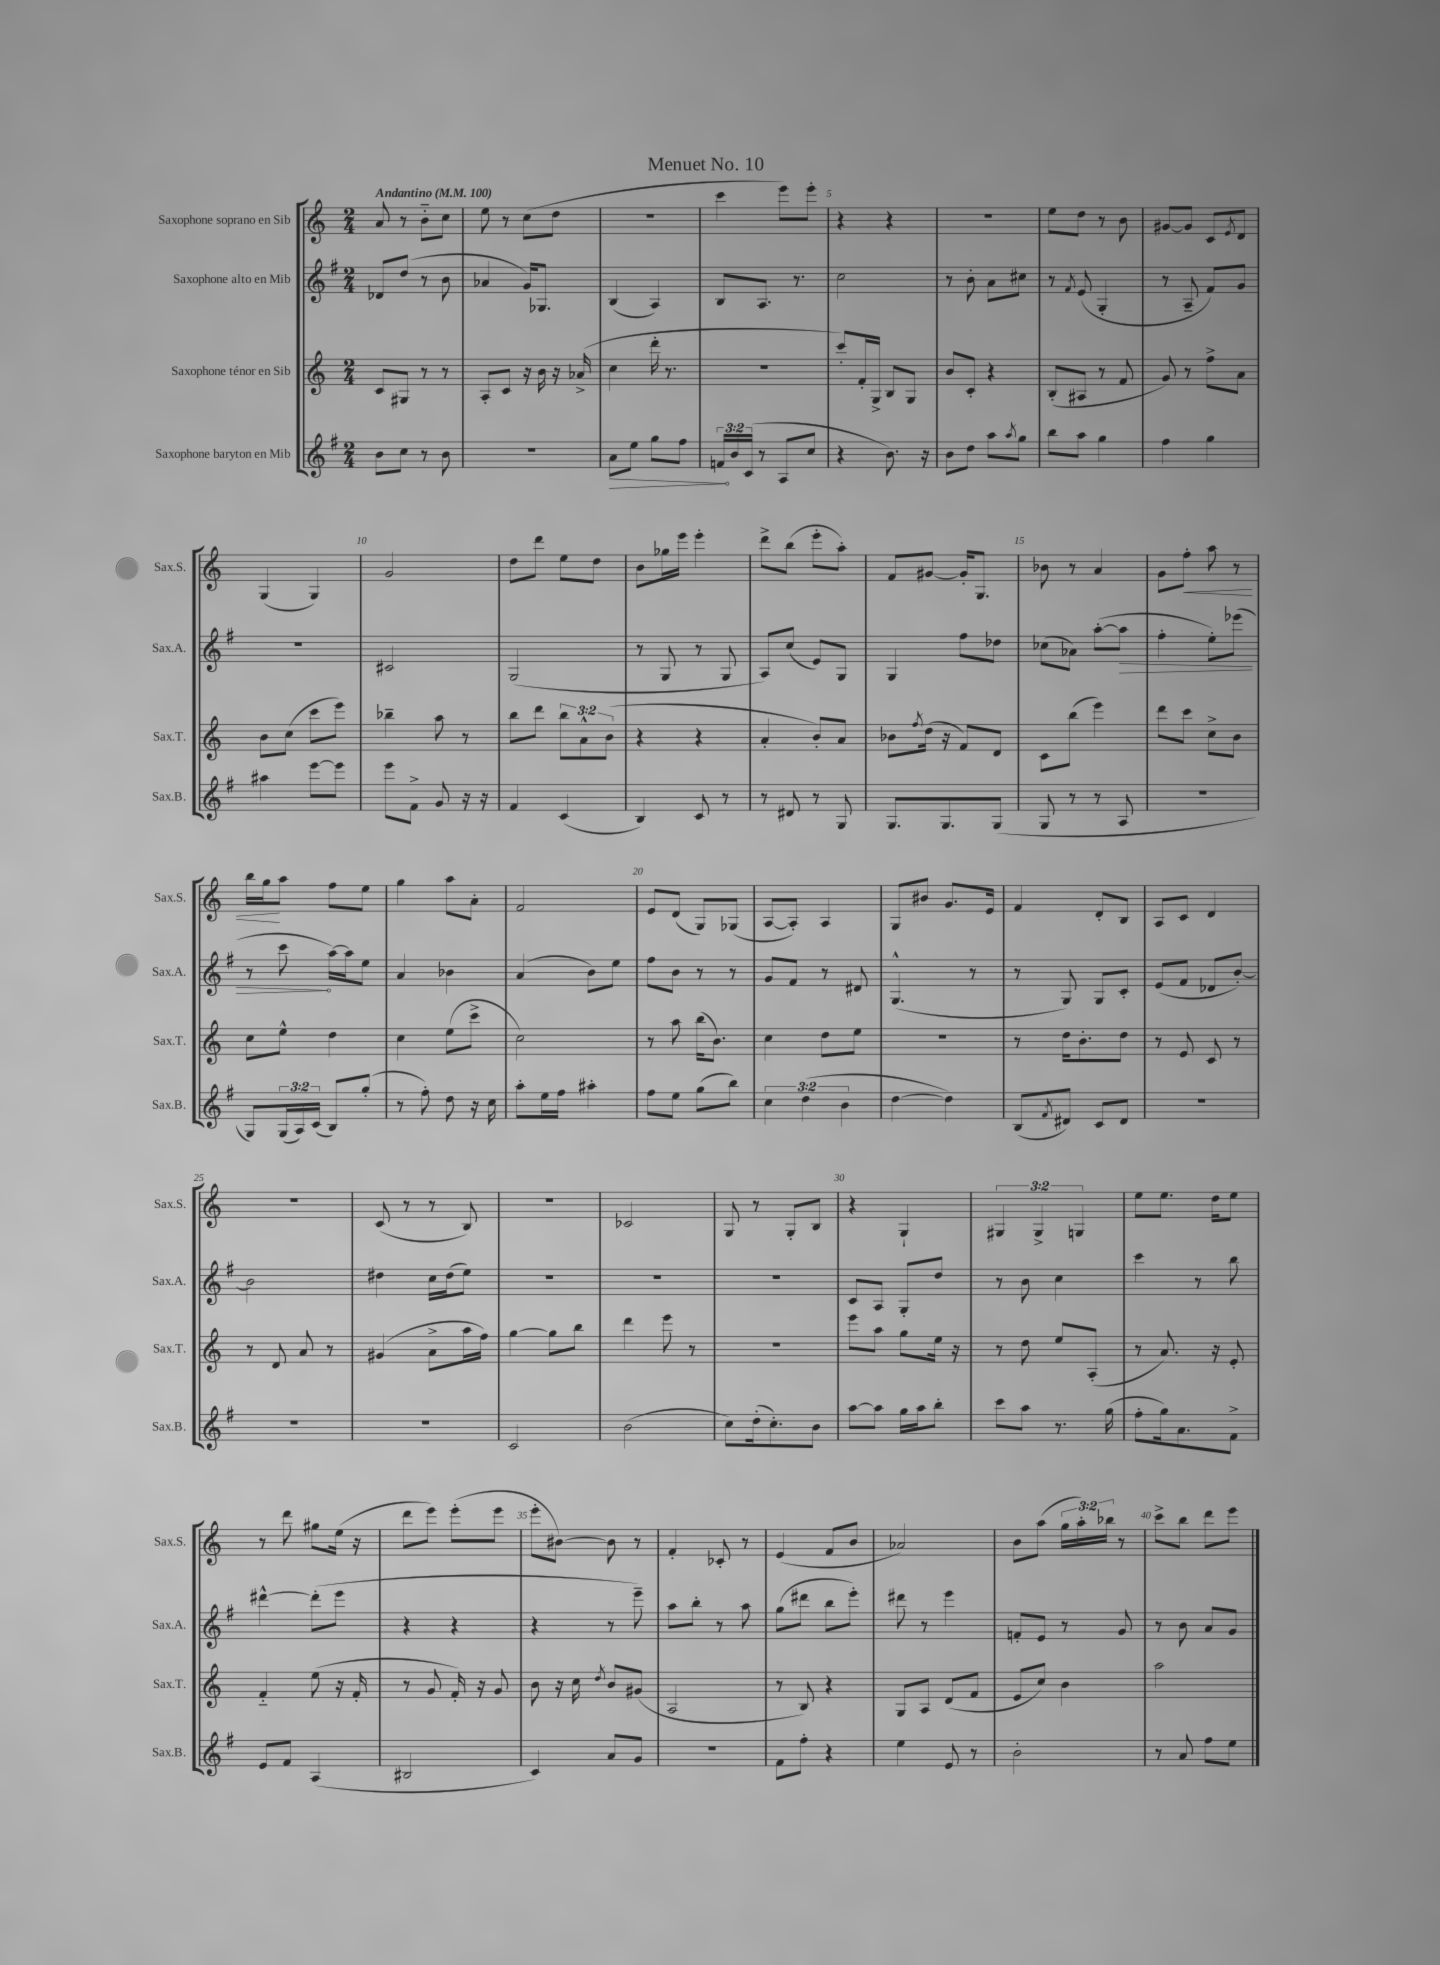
\header { title = "Menuet No. 10" }
<<
\new StaffGroup <<
\new Staff = "s0" \with { instrumentName = "Saxophone soprano en Sib" shortInstrumentName = "Sax.S." } {
    \clef treble \key c \major \numericTimeSignature \time 2/4 \override Staff.TupletNumber.text = #tuplet-number::calc-fraction-text \tempo "Andantino" 4 = 100
    a'8 r8 b'8-_ c''8 |
    e''8 r8 c''8( d''8 |
    R2 |
    c'''4 e'''8) e'''8-. |
    r4 r4 |
    R2 |
    e''8 d''8 r8 b'8 |
    gis'8~ gis'8 c'8 \acciaccatura { e'8 } d'8 |
    g4( g4) |
    g'2 |
    d''8 d'''8 e''8 d''8 |
    b'8 ges''16 e'''16 e'''4-. |
    d'''8-> b''8( e'''8-. a''8-.) |
    f'8 gis'8~ gis'16-. g8. |
    bes'8 r8 a'4 |
    g'8 f''8-.\< a''8 r8 |
    b''16 g''16\! a''8 f''8 e''8 |
    g''4 a''8 a'8-. |
    f'2 |
    e'8 d'8( g8) ges8( |
    a8~ a8-.) a4 |
    g8 bis'8 g'8. e'16 |
    f'4 d'8-. b8 |
    a8 c'8 d'4 |
    r2 |
    c'8( r8 r8 b8) |
    R2 |
    ces'2 |
    g8 r8 g8-. b8 |
    r4 g4-! |
    \tuplet 3/2 { gis4 gis4-> g4 } |
    e''8 e''8. d''16 e''8 |
    r8 d'''8 gis''8 e''16( r16 |
    d'''8 e'''8) e'''8-.( e'''8 |
    e'''8-. bis'8~) bis'8 r8 |
    f'4-. ces'8-. r8 |
    e'4( f'8 b'8 |
    aes'2) |
    b'8 a''8( \tuplet 3/2 { g''16 a''16-.) bes''16 } r8 |
    c'''8-> b''8 d'''8 e'''8 \bar "|." |
}
\new Staff = "s1" \with { instrumentName = "Saxophone alto en Mib" shortInstrumentName = "Sax.A." } {
    \clef treble \key g \major \numericTimeSignature \time 2/4
    des'8 d''8( r8 b'8 |
    aes'4 g'16) ges8. |
    b4( a4) |
    b8 a8. r8. |
    c''2 |
    r8 b'8-. a'8 cis''8 |
    r8 \acciaccatura { fis'8 } e'8( g4-. |
    r8 a8-- fis'8) g'8 |
    R2 |
    cis'2 |
    g2( |
    r8 g8 r8 g8 |
    a8) c''8( e'8) g8 |
    g4 fis''8 des''8 |
    ces''8( aes'8) a''8~-.( \once \override Hairpin.circled-tip = ##t a''8\> |
    fis''4-. e''8-.) ees'''8( |
    r8 c'''8\! a''16~) a''16 e''8 |
    a'4 bes'4 |
    a'4( b'8) e''8 |
    fis''8 b'8 r8 r8 |
    g'8 fis'8 r8 dis'8 |
    g4.-^( r8 |
    r8 g8) g8 c'8-. |
    e'8( fis'8 des'8 b'8~-.) |
    b'2 |
    dis''4 c''16 dis''16( e''8) |
    R2 |
    R2 |
    R2 |
    c'8 a8 g8-. d''8 |
    r8 b'8 c''4 |
    c'''4 r8 b''8 |
    dis'''4~-^ dis'''8-.( e'''8 |
    r4 r4 |
    r4 r8 e'''8--) |
    a''8 b''8-. r8 a''8 |
    g''8( dis'''8 b''8 e'''8-.) |
    dis'''8 r8 e'''4 |
    f'8-. e'8 r8 g'8 |
    r8 b'8 a'8 g'8 \bar "|." |
}
\new Staff = "s2" \with { instrumentName = "Saxophone ténor en Sib" shortInstrumentName = "Sax.T." } {
    \clef treble \key c \major \numericTimeSignature \time 2/4 \override Staff.TupletNumber.text = #tuplet-number::calc-fraction-text
    c'8 gis8 r8 r8 |
    a8-. c'8 r16 b'16 r16 aes'16->( |
    c''4 d'''16-. r8. |
    R2 |
    c'''8-.) f'16-. g16-> b8 g8 |
    b'8 c'8-. r4 |
    b8-.( ais8 r8 f'8 |
    g'8) r8 f''8-> a'8 |
    b'8 c''8( c'''8 e'''8) |
    bes''4-- a''8 r8 |
    b''8 d'''8 \tuplet 3/2 { b''8 a'8-^ b'8( } |
    r4 r4 |
    a'4-. b'8-.) a'8 |
    bes'8 \acciaccatura { f''8 } d''16( r16 f'8) d'8 |
    c'8 b''8( e'''4) |
    d'''8 c'''8 c''8-> b'8 |
    c''8 e''8-^ d''4 |
    c''4 e''8( c'''8-> |
    c''2) |
    r8 a''8 b''16( b'8.) |
    c''4 d''8 e''8 |
    r2 |
    r8 d''16 b'8.-. d''8 |
    r8 e'8 c'8 r8 |
    r8 d'8 a'8 r8 |
    gis'4( a'8-> a''16 f''16) |
    g''4~ g''8 b''8 |
    d'''4 e'''8 r8 |
    R2 |
    e'''8 a''8 g''8 e''16 r16 |
    r8 d''8 e''8 a8-.( |
    r8 a'8.) r16 e'8-. |
    f'4-_ e''8( r16 f'16-. |
    r8 g'8 f'16-.) r16 g'8 |
    b'8 r16 c''16 \acciaccatura { d''8 } b'8 gis'8( |
    a2 |
    r8 b8) r4 |
    g8 a8 d'8( f'8 |
    e'8 c''8) b'4 |
    a''2 \bar "|." |
}
\new Staff = "s3" \with { instrumentName = "Saxophone baryton en Mib" shortInstrumentName = "Sax.B." } {
    \clef treble \key g \major \numericTimeSignature \time 2/4 \override Staff.TupletNumber.text = #tuplet-number::calc-fraction-text
    b'8 c''8 r8 b'8 |
    R2 |
    \once \override Hairpin.circled-tip = ##t a'8\> e''8 g''8 fis''8 |
    \tuplet 3/2 { f'16\! b'16 c'16( } r8 a8 c''8 |
    r4 b'8.) r16 |
    b'8 d''8 a''8 \acciaccatura { a''8 } g''8 |
    b''8 a''8 g''4 |
    fis''4 g''4 |
    ais''4 e'''8~ e'''8 |
    e'''8 fis'8-> g'8 r16 r16 |
    fis'4 c'4( |
    b4) c'8 r8 |
    r8 dis'8 r8 g8 |
    g8. g8. g8( |
    g8 r8 r8 a8 |
    R2 |
    g8) \tuplet 3/2 { g16( a16) c'16( } b8) g''8-.( |
    r8 fis''8-.) d''8 r16 c''16 |
    a''8-. e''16 fis''16 ais''4-. |
    fis''8 e''8 g''8( b''8) |
    \tuplet 3/2 { c''4 d''4( b'4 } |
    d''4~ d''4) |
    b8( \acciaccatura { fis'8 } dis'8) c'8 dis'8 |
    R2 |
    R2 |
    R2 |
    c'2 |
    b'2( |
    c''8) d''16-.( c''8.-.) b'8 |
    a''8~ a''8 g''16 a''16 b''8-. |
    c'''8 a''8 r8. g''16( |
    fis''8-. g''16) a'8. fis'8-> |
    e'8 fis'8 a4( |
    bis2 |
    c'4) a'8 g'8 |
    R2 |
    fis'8 fis''8-. r4 |
    e''4 e'8 r8 |
    b'2-. |
    r8 a'8 fis''8 e''8 \bar "|." |
}
>>
>>
\layout { \context { \Score \override BarNumber.break-visibility = ##(#f #t #t) barNumberVisibility = #(every-nth-bar-number-visible 5) } }
